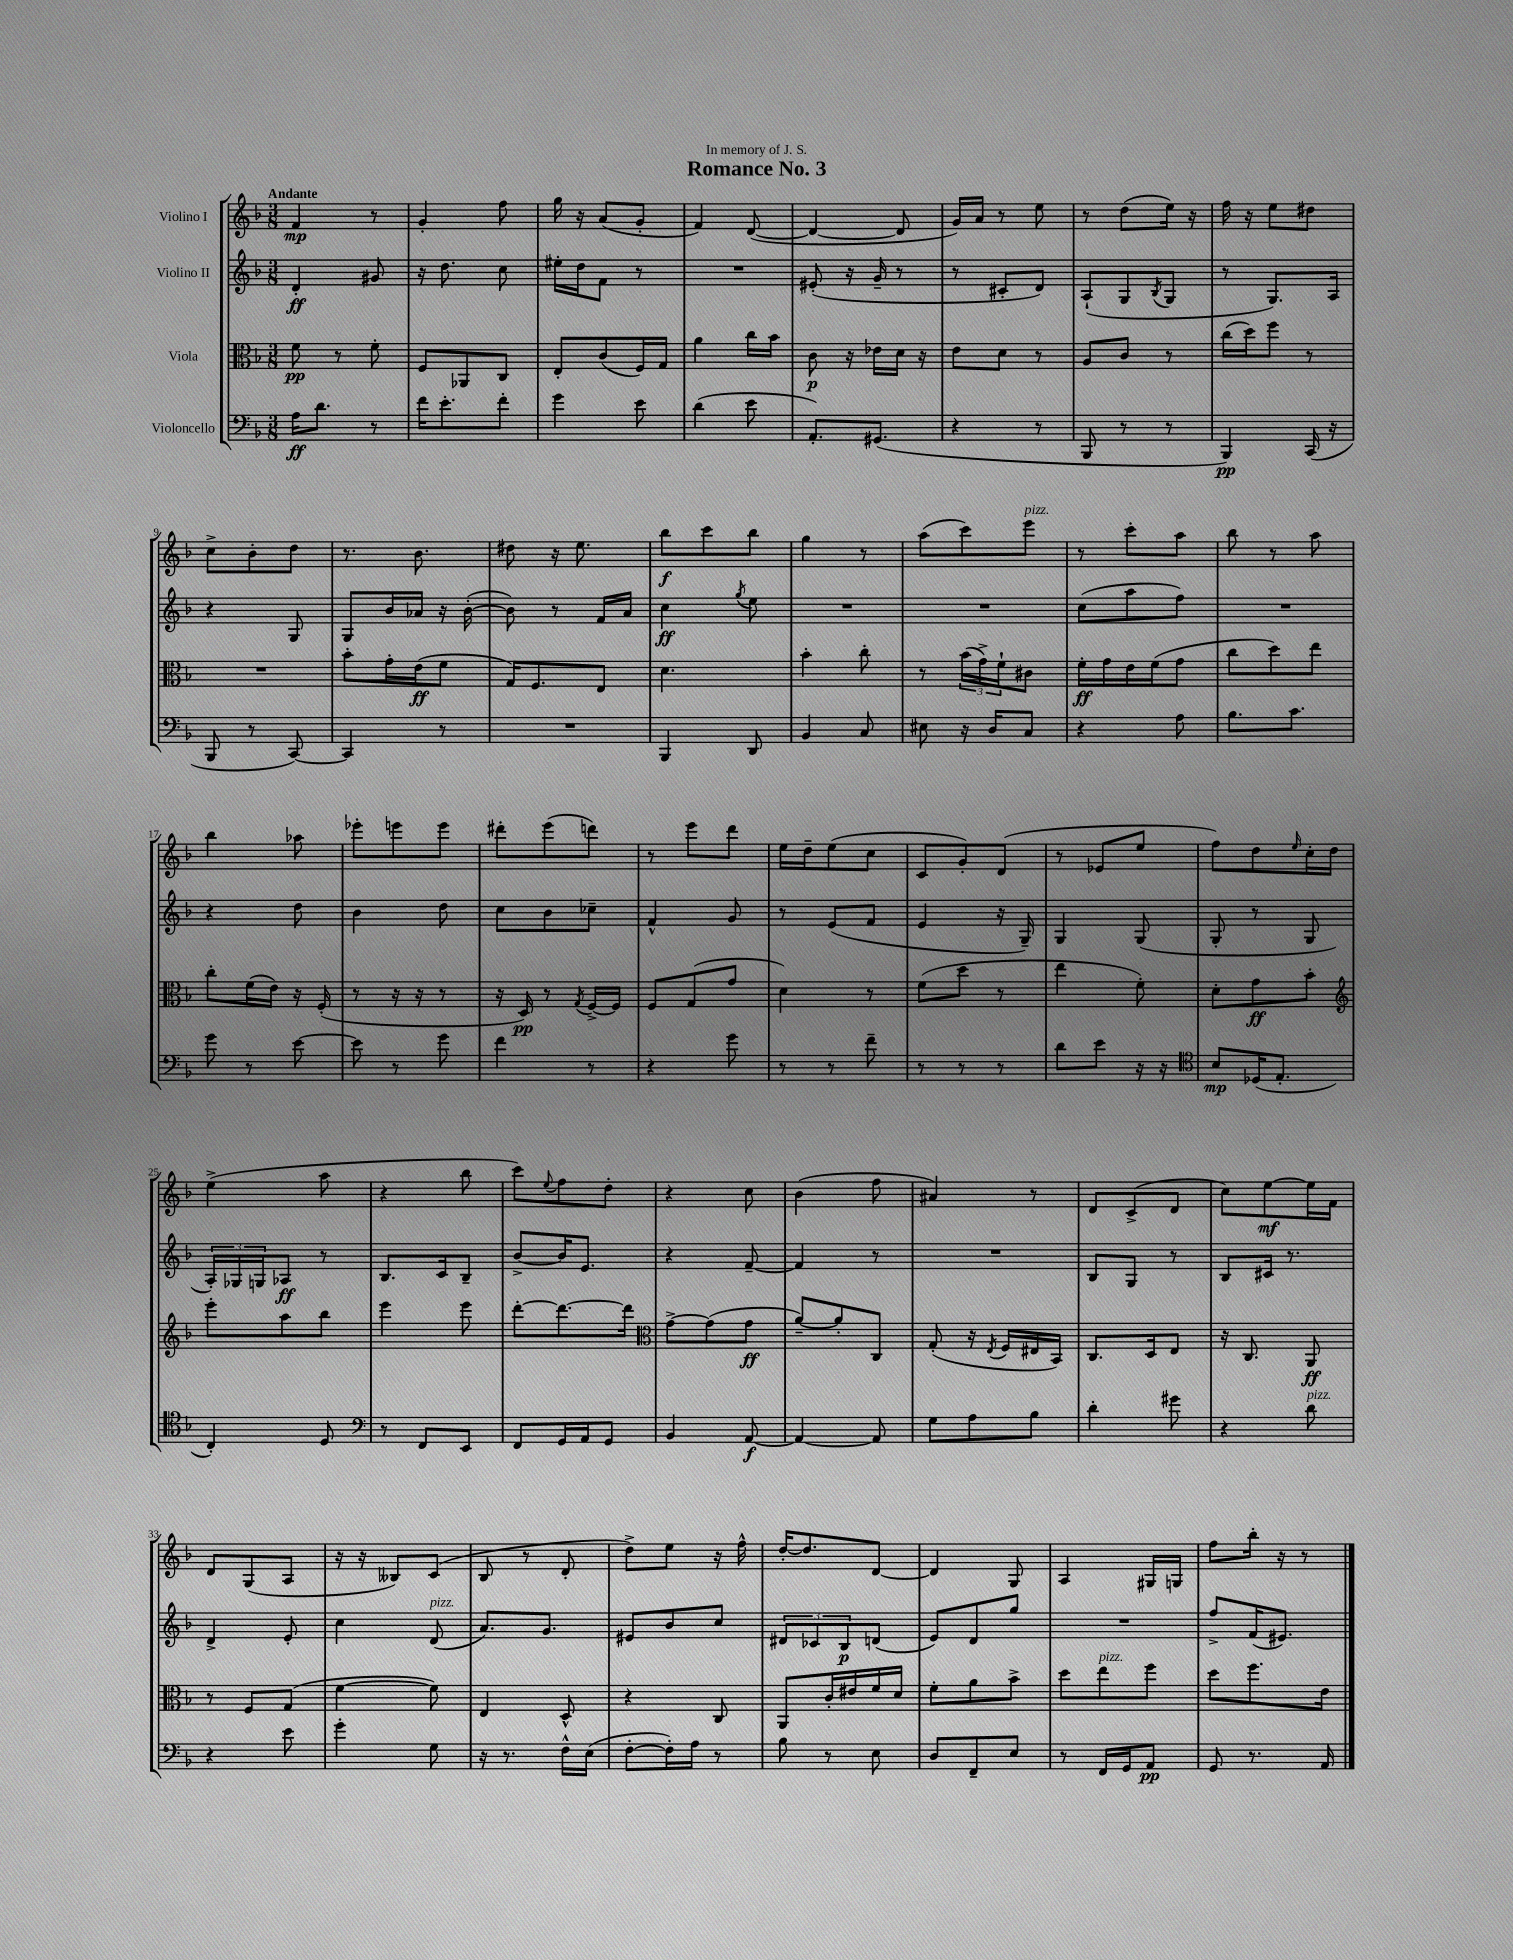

**kern	**kern	**kern	**kern
*staff4	*staff3	*staff2	*staff1
*clefF4	*clefC3	*clefG2	*clefG2
*k[b-]	*k[b-]	*k[b-]	*k[b-]
*M3/8	*M3/8	*M3/8	*M3/8
16A\LK	8f\	4d'/	4f/
8.d\J	.	.	.
.	8r	.	.
8r	8f'\	8g#/	8r
=	=	=	=
16f\LK	8F/L	16r	4g'/
8.e'\	.	8.dd\	.
.	8AA-/	.	.
8f'\J	8C/J	8cc\	8ff\
=	=	=	=
4g\	8E'/L	16ee#'\LL	16gg\
.	.	16dd\J	16r
.	(8c/	8f\J	(8a/L
8e\	16F/L)	8r	8g'/J
.	16G/JJ	.	.
=	=	=	=
(4d\	4a\	4.r	4f/)
8e\	16cc\LL	.	([8d/
.	16b-\JJ	.	.
=	=	=	=
8.AA'/L)	8c\	(8e#'/	4d/_
.	16r	16r	.
(8.GG#/J	16e-\LL	16g~/	.
.	16d\JJ	8r	8d/]
.	16r	.	.
=	=	=	=
4r	8e\L	8r	16g/LL)
.	.	.	16a/JJ
.	8d\J	8c#'/L	8r
8r	8r	8d/J)	8ee\
=	=	=	=
8BBB-/	8A/L	(8A`/L	8r
8r	8c/J	8G/	(8dd\L
.	.	8qB-/	.
8r	8r	8G/J	16ee\Jk)
.	.	.	16r
=	=	=	=
4BBB-/)	(16cc\LL	8r	16ff\
.	16dd\J)	.	16r
.	8ff\J	8.G/L)	8ee\L
(16CC/	8r	.	8dd#\J
16r	.	16A/Jk	.
=	=	=	=
8BBB-/	4.r	4r	8cc^\L
8r	.	.	8b-'\
[8CC/)	.	8G/	8dd\J
=	=	=	=
4CC/]	8b-'\L	8G/L	8.r
.	16g'\L	16b-/L	.
.	(16e\J	16a-/JJ	8.b-\
8r	8f\J	16r	.
.	.	([16b-'\	.
=	=	=	=
4.r	16G/LK)	8b-\])	8dd#\
.	8.F/	.	.
.	.	8r	16r
.	.	.	8.ee\
.	8E/J	16f/LL	.
.	.	16a/JJ	.
=	=	=	=
4BBB-/	4.d\	4cc\	8bb-\L
.	.	.	8ccc\
.	.	8qgg/	.
8DD/	.	8ee\	8bb-\J
=	=	=	=
4BB-/	4b-'\	4.r	4gg\
8C/	8cc'\	.	8r
=	=	=	=
8E#\	8r	4.r	(8aa\L
16r	(24b-\LL	.	8ccc\)
.	24g^\)	.	.
16D/LK	.	.	.
.	24f`\J	.	.
8C/J	8c#\J	.	8eee\J
=	=	=	=
4r	16f'\LL	(8cc\L	8r
.	16g\	.	.
.	16e\	8aa\	8ccc'\L
.	(16f\J	.	.
8A\	8g\J	8ff\J)	8aa\J
=	=	=	=
8.B-\L	8cc\L	4.r	8bb-\
.	8dd\)	.	8r
8.c\J	.	.	.
.	8ee\J	.	8aa\
=	=	=	=
8g\	8cc'\L	4r	4bb-\
8r	(16f\L	.	.
.	16e\JJ)	.	.
[8e\	16r	8dd\	8aa-\
.	(16F'/	.	.
=	=	=	=
8e\]	8r	4b-\	8eee-'\L
8r	16r	.	8eee\
.	16r	.	.
8g\	8r	8dd\	8eee\J
=	=	=	=
4f\	16r	8cc\L	8ddd#'\L
.	16D/)	.	.
.	8r	8b-\	(8eee\
.	8qG/	.	.
8r	[16F^/LL	8cc-~\J	8ddd\J)
.	16F/]JJ	.	.
=	=	=	=
4r	8F/L	4f^^/	8r
.	(8G/	.	8eee\L
8g\	8g/J	8g/	8ddd\J
=	=	=	=
8r	4d\)	8r	16ee\LL
.	.	.	16dd~\J
8r	.	(8e/L	(8ee\
8f~\	8r	8f/J	8cc\J
=	=	=	=
8r	(8f\L	4e/	8c/L
8r	8dd\J	.	8g'/)
8r	8r	16r	(8d/J
.	.	16G~/)	.
=	=	=	=
8d\L	4ee\	4G/	8r
8e\J	.	.	8e-/L
16r	8f'\)	(8G/	8ee/J
16r	.	.	.
=	=	=	=
*clefC4	*	*	*
8B-/L	8d'\L	8G'/	8ff\L)
(16D-/K	8g\	8r	8dd\
8.E'/J	.	.	.
.	.	.	16qqee/
.	8b-'\J	8G/	16cc'\L
.	.	.	16dd\JJ
=	=	=	=
*	*clefG2	*	*
4C'/)	8eee'\L	24A'/LL)	(4ee^\
.	.	24G-/	.
.	.	24G/J	.
.	8aa\	8A-/J	.
8D/	8bb-\J	8r	8aa\
=	=	=	=
*clefF4	*	*	*
8r	4eee\	8.B-/L	4r
8FF/L	.	.	.
.	.	16c/k	.
8EE/J	8eee\	8B-~/J	8bb-\
=	=	=	=
8FF/L	[8ddd'\L	[8b-^/L	8ccc\L)
.	.	.	8qqee/
16GG/L	8.ddd\_	16b-/]K	8ff\
16AA/J	.	8.e/J	.
8GG/J	.	.	8dd'\J
.	16ddd\]Jk	.	.
=	=	=	=
*	*clefC3	*	*
4BB-/	[8g^\L	4r	4r
.	(8g\]	.	.
[8AA/	8g\J	[8f~/	8cc\
=	=	=	=
4AA/_	[8a~/L)	4f/]	(4b-\
.	8a'/]	.	.
8AA/]	8C/J	8r	8ff\
=	=	=	=
8G\L	(8G'/	4.r	4a#/)
8A\	16r	.	.
.	8qE/	.	.
.	16F/LL	.	.
8B-\J	16E#/	.	8r
.	16BB-/JJ)	.	.
=	=	=	=
4d'\	8.C/L	8B-/L	8d/L
.	.	8G/J	(8c^/
.	16D/k	.	.
8g#\	8E/J	8r	8d/J
=	=	=	=
4r	16r	8B-/L	8cc\L)
.	8.C/	.	.
.	.	16c#/Jk	[8ee\
.	.	8.r	.
8d\	8AA/	.	16ee\]L
.	.	.	16f\JJ
=	=	=	=
4r	8r	4d^/	8d/L
.	8F/L	.	(8G/
8e\	(8G/J	8e'/	8A/J
=	=	=	=
4g'\	[4f\	4cc\	16r
.	.	.	16r
.	.	.	8B--/L)
8G\	8f\])	(8d/	(8c/J
=	=	=	=
16r	4E/	8.a/L)	8B-/
8.r	.	.	.
.	.	.	8r
.	.	8.g/J	.
16F^^\LL	8D^^/	.	8d'/
(16E\JJ	.	.	.
=	=	=	=
[8F'\L	4r	8e#/L	8dd^\L)
16F'\]L)	.	8b-/	8ee\J
16A\JJ	.	.	.
8r	8C/	8cc/J	16r
.	.	.	16ff^^\
=	=	=	=
8B-\	8AA/L	12d#/L	[16dd'/LK
.	.	.	8.dd/]
.	.	12c-/	.
8r	16c'/L	.	.
.	.	12B-/	.
.	16e#/	.	.
8E\	16f/	(8d/J	[8d/J
.	16d/JJ	.	.
=	=	=	=
8D/L	8f'\L	8e/L)	4d/]
8FF~/	8a\	8d/	.
8E/J	8b-^\J	8gg/J	8G/
=	=	=	=
8r	8dd\L	4.r	4A/
16FF/LL	8ee\	.	.
16GG/J	.	.	.
8AA/J	8ff\J	.	16G#/LL
.	.	.	16G/JJ
=	=	=	=
8GG/	8dd\L	8ff^/L	8ff\L
8.r	8.ff\	(16f/K	16bb-'\Jk
.	.	8.e#/J)	16r
.	.	.	8r
16AA/	16e\Jk	.	.
==	==	==	==
*-	*-	*-	*-
